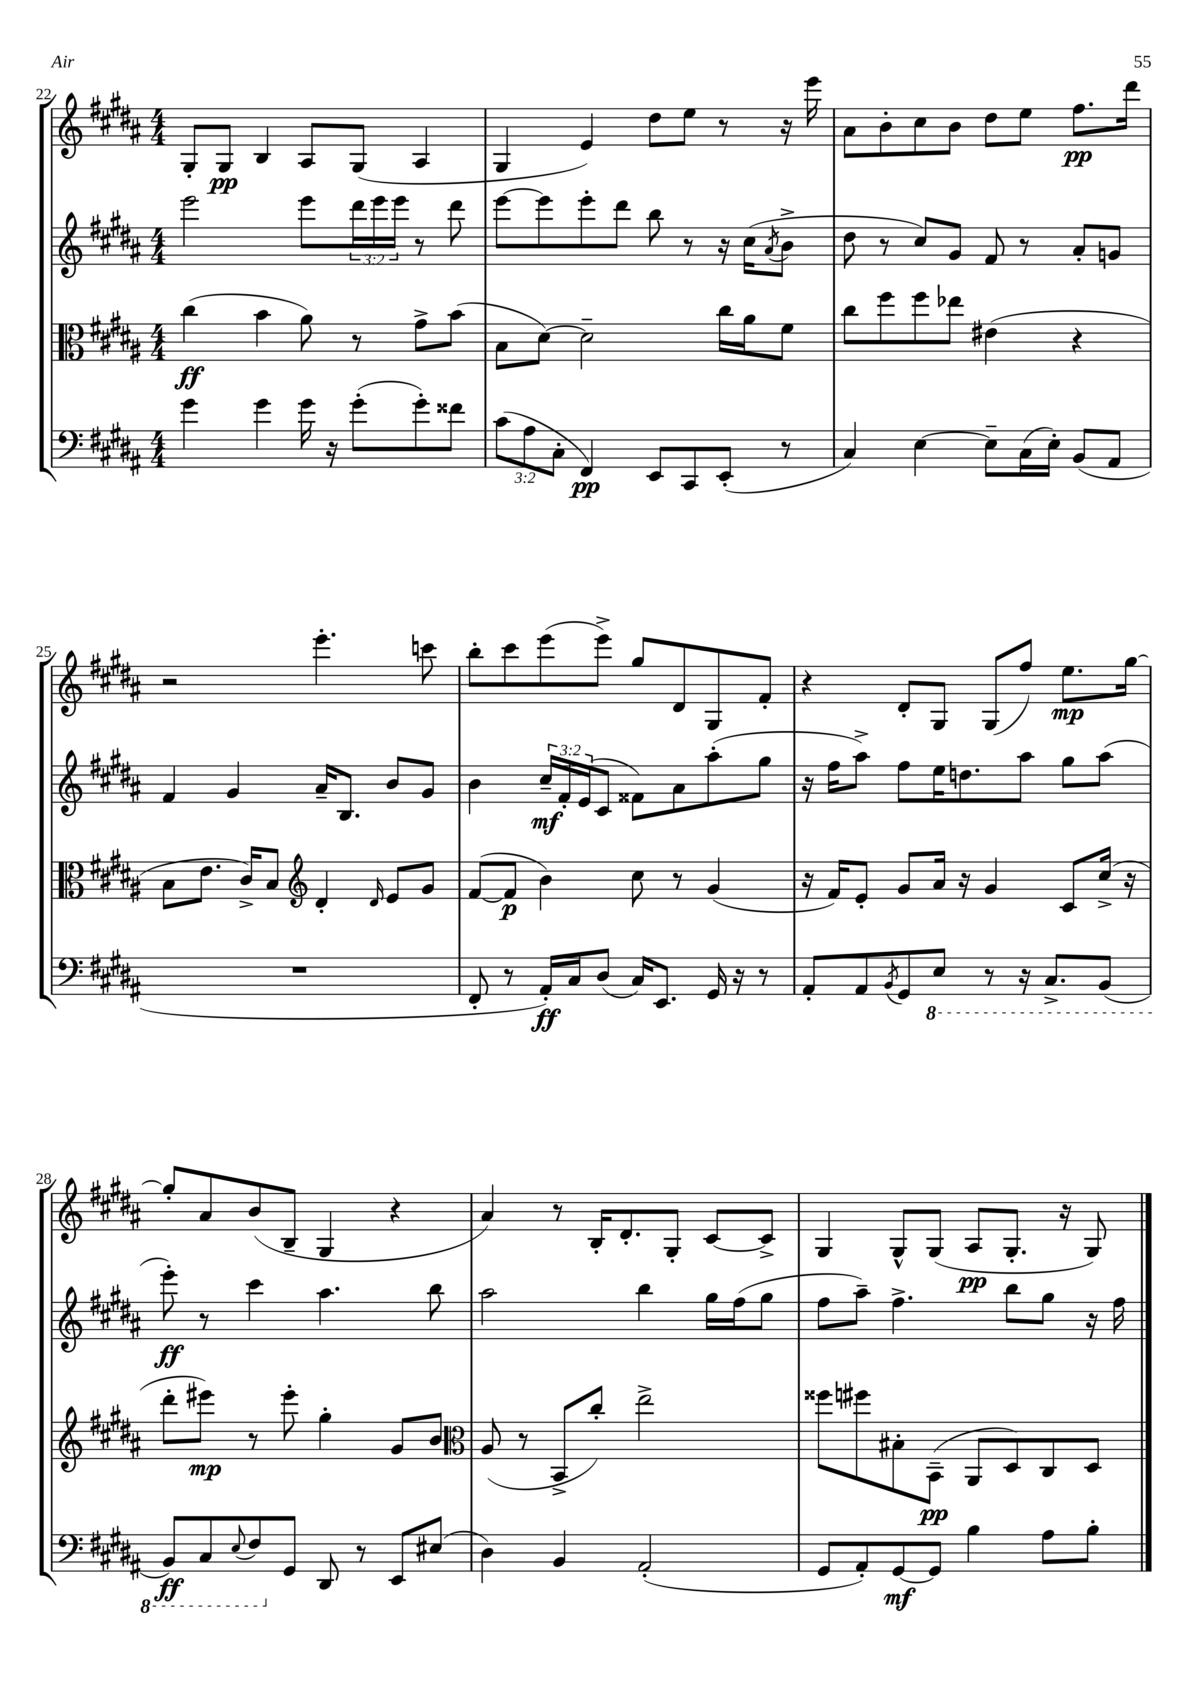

**kern	**dynam	**kern	**dynam	**kern	**dynam	**kern	**dynam
*part4	*part4	*part3	*part3	*part2	*part2	*part1	*part1
*staff4	*staff4	*staff3	*staff3	*staff2	*staff2	*staff1	*staff1
*clefF4	*	*clefC3	*	*clefG2	*	*clefG2	*
*k[f#c#g#d#a#]	*	*k[f#c#g#d#a#]	*	*k[f#c#g#d#a#]	*	*k[f#c#g#d#a#]	*
*M4/4	*	*M4/4	*	*M4/4	*	*M4/4	*
=22	=22	=22	=22	=22	=22	=22	=22
4g#\	.	(4cc#\	ff	2eee\	.	8G#'/L	.
.	.	.	.	.	.	8G#/J	pp
4g#\	.	4b\	.	.	.	4B/	.
16g#\	.	8a#\)	.	8eee\L	.	8A#/L	.
16r	.	.	.	.	.	.	.
(8g#'\L	.	8r	.	24ddd#\L	.	(8G#/J	.
.	.	.	.	24eee\	.	.	.
.	.	.	.	24eee\JJ	.	.	.
8g#'\)	.	8g#^\L	.	8r	.	4A#/	.
8f##X\J	.	(8b\J	.	8ddd#\	.	.	.
=23	=23	=23	=23	=23	=23	=23	=23
(12c#\L	.	8B\L	.	[8eee\L	.	4G#/	.
12A#\	.	.	.	.	.	.	.
.	.	[8d#\J)	.	8eee\]	.	.	.
12C#'\J	.	.	.	.	.	.	.
4FF#/)	pp	2d#~\]	.	8eee'\	.	4e/)	.
.	.	.	.	8ddd#\J	.	.	.
8EE/L	.	.	.	8bb\	.	8dd#\L	.
8CC#/	.	.	.	8r	.	8ee\J	.
(8EE'/J	.	16cc#\LL	.	16r	.	8r	.
.	.	16a#\J	.	(16cc#\KL	.	.	.
.	.	.	.	8qa#/	.	.	.
8r	.	8f#\J	.	8b^\J	.	16r	.
.	.	.	.	.	.	16eee\	.
=24	=24	=24	=24	=24	=24	=24	=24
4C#/)	.	8cc#\L	.	8dd#\	.	8a#\L	.
.	.	8ff#\	.	8r	.	8b'\	.
[4E\	.	8ff#\	.	8cc#/L)	.	8cc#\	.
.	.	8ee-X\J	.	8g#/J	.	8b\J	.
8E~\L]	.	(4e#X\	.	8f#/	.	8dd#\L	.
(16C#\L	.	.	.	8r	.	8ee\J	.
16E'\JJ)	.	.	.	.	.	.	.
(8BB/L	.	4r	.	8a#'/L	.	8.ff#\L	pp
8AA#/J	.	.	.	8gn/J	.	.	.
.	.	.	.	.	.	16ddd#\Jk	.
!!LO:LB:g=z
=25	=25	=25	=25	=25	=25	=25	=25
1r	.	8B\L	.	4f#/	.	2r	.
.	.	8.e\J	.	.	.	.	.
.	.	.	.	4g#/	.	.	.
.	.	16c#^/KL)	.	.	.	.	.
.	.	8B/J	.	.	.	.	.
*	*	*clefG2	*	*	*	*	*
.	.	4d#'/	.	16a#~/KL	.	4.eee'\	.
.	.	.	.	8.B/J	.	.	.
.	.	16qqd#/	.	.	.	.	.
.	.	8e/L	.	8b/L	.	.	.
.	.	8g#/J	.	8g#/J	.	8cccn\	.
=26	=26	=26	=26	=26	=26	=26	=26
8FF#'/	.	([8f#/L	.	4b\	.	8bb'\L	.
8r	.	8f#/J]	p	.	.	8ccc#\	.
16AA#'/LL)	ff	4b\)	.	24cc#~/LL	mf	(8eee\	.
.	.	.	.	24f#'/	.	.	.
16C#/J	.	.	.	.	.	.	.
.	.	.	.	(24e/J	.	.	.
(8D#/J	.	.	.	8c#/J	.	8eee^\J)	.
16C#/KL)	.	8cc#\	.	8f##X\L)	.	8gg#/L	.
8.EE/J	.	.	.	.	.	.	.
.	.	8r	.	8a#\	.	8d#/	.
16GG#/	.	(4g#/	.	(8aa#'\	.	8G#/	.
16r	.	.	.	.	.	.	.
8r	.	.	.	8gg#\J	.	8f#'/J	.
=27	=27	=27	=27	=27	=27	=27	=27
8AA#'/L	.	16r	.	16r	.	4r	.
.	.	16f#/KL)	.	16ff#\KL	.	.	.
8AA#/	.	8e'/J	.	8aa#^\J)	.	.	.
8qBB/	.	.	.	.	.	.	.
8GG#/	.	8g#/L	.	8ff#\L	.	8d#'/L	.
*8ba	*	*	*	*	*	*	*
8EE/J	.	16a#/Jk	.	16ee\K	.	8G#/J	.
.	.	16r	.	8.ddn\	.	.	.
8r	.	4g#/	.	.	.	(8G#/L	.
16r	.	.	.	8aa#\J	.	8ff#/J)	.
8.CC#^/L	.	.	.	.	.	.	.
.	.	8c#/L	.	8gg#\L	.	8.ee\L	mp
(8BBB/J	.	(16cc#^/Jk	.	(8aa#\J	.	.	.
.	.	16r	.	.	.	[16gg#\Jk	.
!!LO:LB:g=z
=28	=28	=28	=28	=28	=28	=28	=28
8BBB/L)	ff	8ddd#'\L	.	8eee'\)	ff	8gg#'/L]	.
8CC#/	.	8eee#X\J)	mp	8r	.	8a#/	.
8qqEE/	.	.	.	.	.	.	.
8FF#/	.	8r	.	4ccc#\	.	(8b/	.
*X8ba	*	*	*	*	*	*	*
8GG#/J	.	8eee#'\	.	.	.	8B~/J	.
8DD#/	.	4gg#'\	.	4.aa#\	.	4G#/	.
8r	.	.	.	.	.	.	.
8EE/L	.	8g#/L	.	.	.	4r	.
(8E#X/J	.	8b/J	.	8bb\	.	.	.
=29	=29	=29	=29	=29	=29	=29	=29
*	*	*clefC3	*	*	*	*	*
4D#\)	.	(8A#/	.	2aa#\	.	4a#/)	.
.	.	8r	.	.	.	.	.
4BB/	.	8BB^/L	.	.	.	8r	.
.	.	8cc#'/J)	.	.	.	16B'/KL	.
.	.	.	.	.	.	8.d#'/	.
(2AA#'/	.	2ee^\	.	4bb\	.	.	.
.	.	.	.	.	.	8G#'/J	.
.	.	.	.	16gg#\LL	.	[8c#/L	.
.	.	.	.	(16ff#\J	.	.	.
.	.	.	.	8gg#\J	.	8c#^/J]	.
=30	=30	=30	=30	=30	=30	=30	=30
8GG#/L	.	8ff##X\L	.	8ff#\L	.	4G#/	.
8AA#'/)	.	8ff#X\	.	8aa#~\J)	.	.	.
[8GG#/	mf	8B#X'\	.	4.ff#^\	.	8G#^^/L	.
8GG#/J]	.	(8BB~\J	pp	.	.	(8G#/J	.
4B\	.	8AA#/L	.	.	.	8A#/L	pp
.	.	8D#/)	.	8bb\L	.	8.G#'/J	.
8A#\L	.	8C#/	.	8gg#\J	.	.	.
.	.	.	.	.	.	16r	.
8B'\J	.	8D#/J	.	16r	.	8G#/)	.
.	.	.	.	16ff#\	.	.	.
==	==	==	==	==	==	==	==
*-	*-	*-	*-	*-	*-	*-	*-
